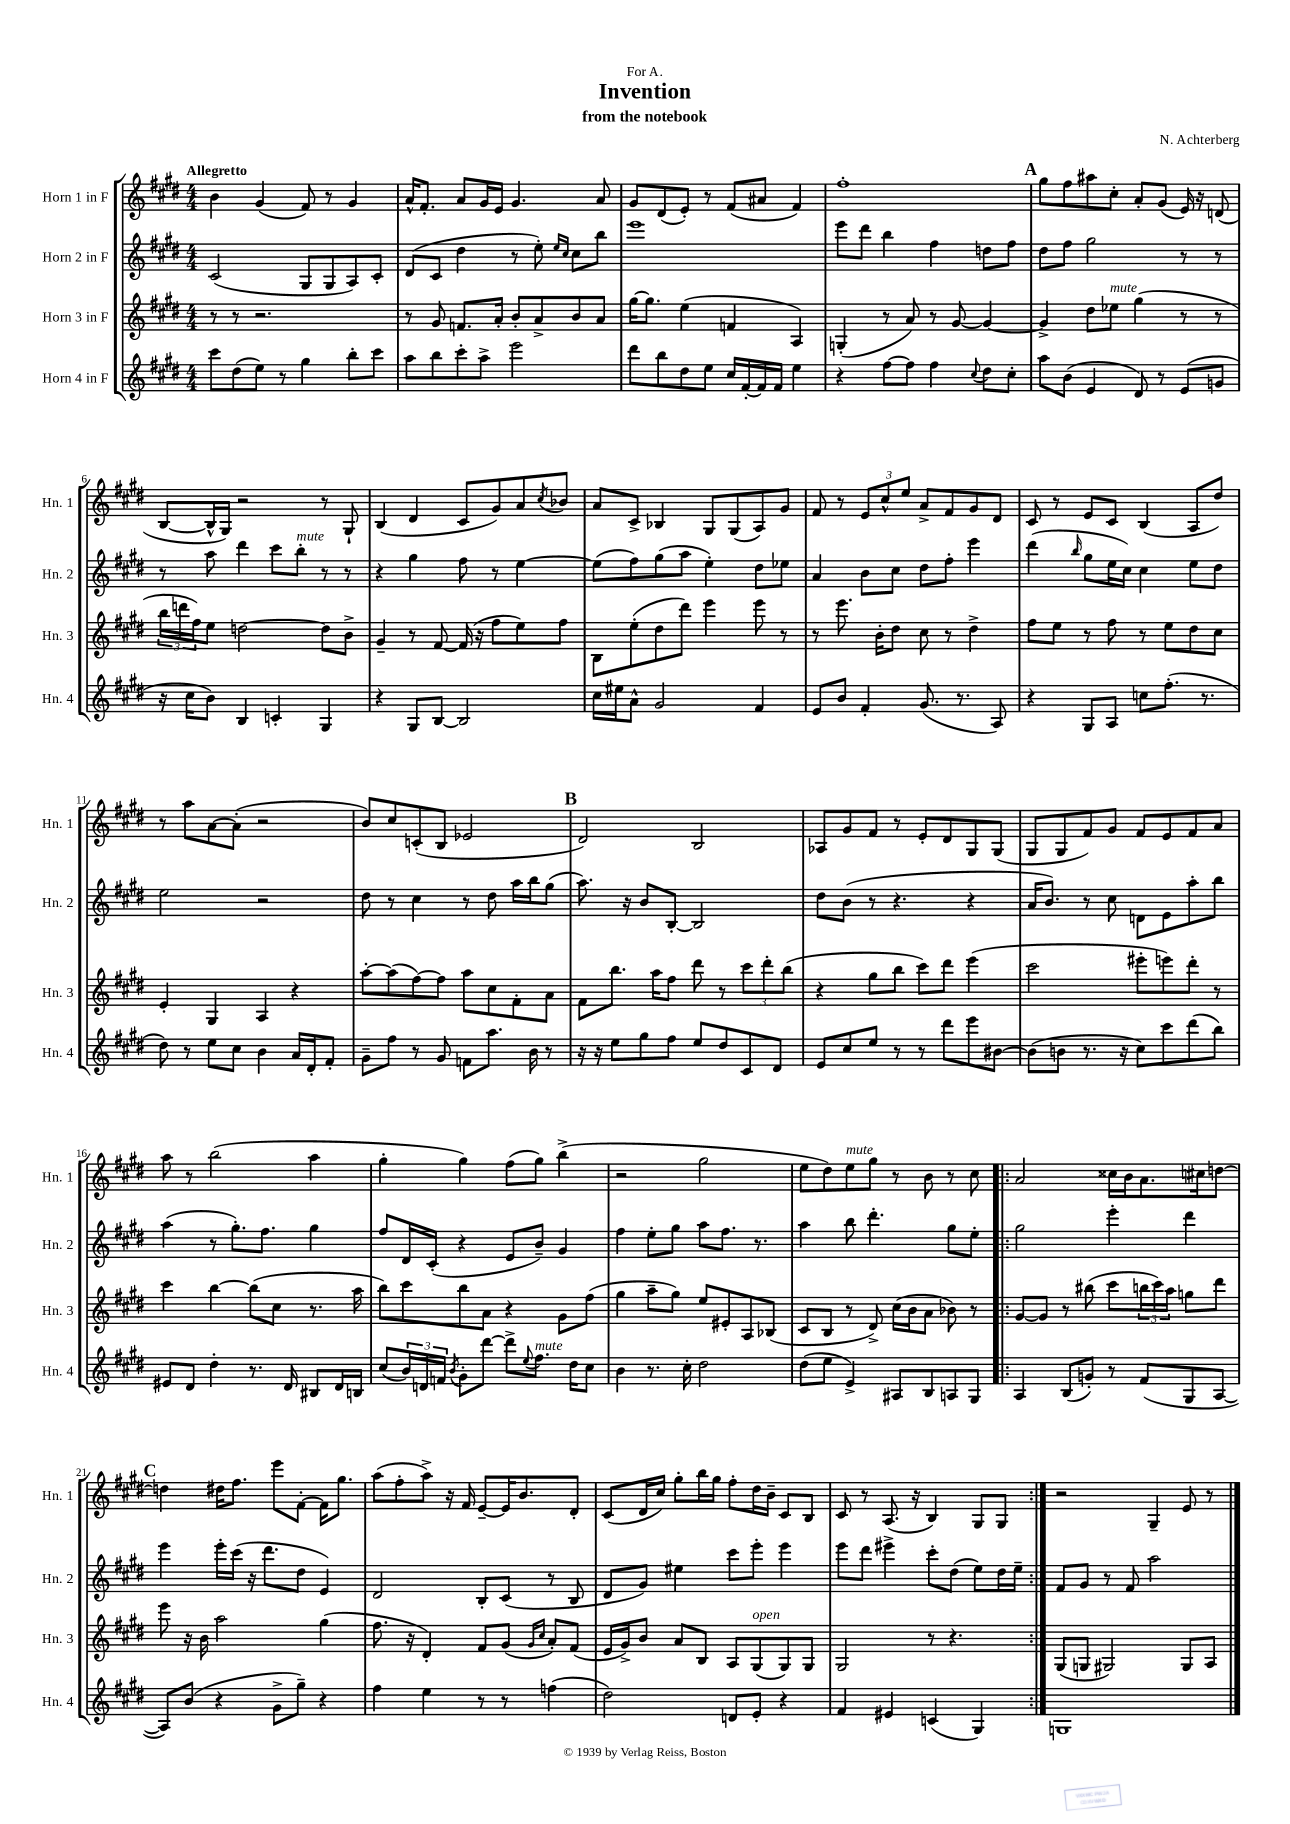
\header { title = "Invention" composer = "N. Achterberg" subtitle = "from the notebook" dedication = "For A." }
<<
\new StaffGroup <<
\new Staff = "s0" \with { instrumentName = "Horn 1 in F" shortInstrumentName = "Hn. 1" } {
    \clef treble \key e \major \numericTimeSignature \time 4/4 \tempo "Allegretto"
    b'4 gis'4( fis'8) r8 gis'4 |
    a'16-^ fis'8.-. a'8 gis'16 e'16 gis'4. a'8 |
    gis'8 dis'8( e'8-.) r8 fis'8( ais'8 fis'4) |
    fis''1-. |
    \mark \markup { \bold "A" } gis''8 fis''8 ais''8 cis''8-. a'8-. gis'8( e'16) r16 d'8( |
    b8~ b16-^ gis16) r2 r8 gis8-! |
    b4( dis'4 cis'8 gis'8) a'8 \acciaccatura { cis''8 } bes'8 |
    a'8 cis'8-> bes4 gis8 gis8( a8) gis'8 |
    fis'8 r8 \tuplet 3/2 { e'8 cis''8-^ e''8 } a'8-> fis'8 gis'8 dis'8 |
    cis'8 r8 e'8 cis'8 b4( a8 dis''8) |
    r8 a''8 a'8~ a'8-.( r2 |
    b'8) cis''8 c'8-.( b8 ees'2 |
    \mark \markup { \bold "B" } dis'2) b2 |
    aes8 gis'8 fis'8 r8 e'8-. dis'8 gis8 gis8( |
    gis8 gis8 fis'8) gis'8 fis'8 e'8 fis'8 a'8 |
    a''8 r8 b''2( a''4 |
    gis''4-. gis''4) fis''8( gis''8) b''4->( |
    r2 gis''2 |
    e''8 dis''8) e''8^\markup { \italic "mute" } gis''8 r8 b'8 r8 cis''8 |
    \repeat volta 2 { a'2 cisis''16 b'16 a'8. cis''16 d''8~ |
    \mark \markup { \bold "C" } d''4 dis''16 fis''8. e'''8 fis'8~-. fis'16 gis''8. |
    a''8( fis''8-. a''8->) r16 fis'16 e'8~-- e'16 b'8. dis'8-. |
    cis'8( dis'16 cis''16) gis''8-. b''16 gis''16 fis''8-. dis''16 b'16-- cis'8 b8 |
    cis'8 r8 a8.( r16 b4) gis8 gis8 | }
    r2 gis4-- e'8 r8 \bar "|." |
}
\new Staff = "s1" \with { instrumentName = "Horn 2 in F" shortInstrumentName = "Hn. 2" } {
    \clef treble \key e \major \numericTimeSignature \time 4/4
    cis'2( gis8 gis8 a8) cis'8-. |
    dis'8( cis'8 dis''4 r8 e''8-.) \grace { e''16 cis''16 } cis''8 b''8 |
    e'''1 |
    e'''8 dis'''8 b''4 fis''4 d''8 fis''8 |
    \mark \markup { \bold "A" } dis''8 fis''8 gis''2 r8 r8 |
    r8 a''8 dis'''4 cis'''8 b''8-.^\markup { \italic "mute" } r8 r8 |
    r4 gis''4 fis''8 r8 e''4~ |
    e''8( fis''8) gis''8( a''8 e''4-.) dis''8 ees''8 |
    a'4 b'8 cis''8 dis''8 fis''8-. e'''4 |
    dis'''4( \grace { b''16 } gis''8 e''16 cis''16) cis''4 e''8 dis''8 |
    e''2 r2 |
    dis''8 r8 cis''4 r8 dis''8 a''16 b''16 gis''8( |
    \mark \markup { \bold "B" } a''8.) r16 b'8 b8~-. b2 |
    dis''8 b'8( r8 r4. r4 |
    a'16 b'8.) r8 cis''8 d'8 e'8 a''8-. b''8 |
    a''4( r8 gis''8.-.) fis''8. gis''4 |
    fis''8 dis'16 cis'16-.( r4 e'8 b'8--) gis'4 |
    fis''4 e''8-. gis''8 a''8 fis''8. r8. |
    a''4 b''8 dis'''4.-. gis''8 e''8-. |
    \repeat volta 2 { gis''2 e'''4-. dis'''4 |
    \mark \markup { \bold "C" } e'''4 e'''16-. cis'''16( r16 dis'''8. dis''8 e'4) |
    dis'2 b8-. cis'8( r8 b8 |
    dis'8 gis'8) eis''4 cis'''8 e'''8-. e'''4 |
    e'''8 dis'''8 eis'''4-> cis'''8-. dis''8( e''8) dis''16 e''16-- | }
    fis'8 gis'8 r8 fis'8 a''2 \bar "|." |
}
\new Staff = "s2" \with { instrumentName = "Horn 3 in F" shortInstrumentName = "Hn. 3" } {
    \clef treble \key e \major \numericTimeSignature \time 4/4
    r8 r8 r2. |
    r8 gis'8 f'8. a'16-. b'8-. a'8-> b'8 a'8 |
    gis''16~ gis''8. e''4( f'4 a4) |
    g4-.( r8 a'8) r8 gis'8~ gis'4~ |
    \mark \markup { \bold "A" } gis'4-> dis''8 ees''8^\markup { \italic "mute" } gis''4( r8 r8 |
    \tuplet 3/2 { b''16 d'''16 fis''16) } e''8 d''2~ d''8 b'8-> |
    gis'4-- r8 fis'8~ fis'16( r16 fis''8 e''8) fis''8 |
    b8 e''8-.( dis''8 dis'''8) e'''4 e'''8 r8 |
    r8 e'''8. b'16-. dis''8 cis''8 r8 dis''4-> |
    fis''8 e''8 r8 fis''8 r8 e''8 dis''8 cis''8 |
    e'4-. gis4 a4 r4 |
    a''8~-. a''8( fis''8~) fis''8 a''8 cis''8 fis'8-. a'8 |
    \mark \markup { \bold "B" } fis'8 b''8. a''16 fis''8 dis'''8 r8 \tuplet 3/2 { cis'''8 dis'''8-. b''8( } |
    r4 gis''8 b''8 cis'''8) dis'''8 e'''4( |
    cis'''2 eis'''8-. e'''8) dis'''8-. r8 |
    cis'''4 b''4~ b''8( cis''8 r8. a''16 |
    b''8) cis'''8 b''8 a'8 r4 gis'8 fis''8( |
    gis''4 a''8-- gis''8) e''8 eis'8-. a8 bes8( |
    cis'8 b8 r8 dis'8->) cis''16( b'16 a'8 bes'8) r8 |
    \repeat volta 2 { gis'8~ gis'8 r8 bis''8( cis'''8 \tuplet 3/2 { b''16 cis'''16) a''16 } g''8 dis'''8 |
    \mark \markup { \bold "C" } e'''8 r16 b'16 a''2 gis''4( |
    fis''8. r16 dis'4-.) fis'8 gis'8( \grace { gis'16 cis''16 } a'8-.) fis'8( |
    e'16 gis'16->) b'8 a'8 b8 a8 gis8^\markup { \italic "open" }( gis8) gis8 |
    gis2 r8 r4. | }
    gis8( g8 gis2) gis8 a8 \bar "|." |
}
\new Staff = "s3" \with { instrumentName = "Horn 4 in F" shortInstrumentName = "Hn. 4" } {
    \clef treble \key e \major \numericTimeSignature \time 4/4
    cis'''8 dis''8( e''8) r8 gis''4 b''8-. cis'''8 |
    a''8 b''8 cis'''8-. a''8-> e'''2 |
    dis'''8 b''8 dis''8 e''8 cis''16 fis'16~-. fis'16 fis'16 e''4 |
    r4 fis''8~ fis''8 fis''4 \appoggiatura { cis''8 } dis''8 cis''8-. |
    \mark \markup { \bold "A" } a''8 b'8( e'4 dis'8) r8 e'8( g'8 |
    r16 cis''16 b'8) b4 c'4-. gis4 |
    r4 gis8 b8~ b2 |
    cis''16 eis''16 a'8-^ gis'2 fis'4 |
    e'8 b'8 fis'4-. gis'8.( r8. a8) |
    r4 gis8 a8 c''8 fis''8.-.( r8. |
    dis''8) r8 e''8 cis''8 b'4 a'16 dis'16-. fis'8-. |
    gis'8-- fis''8 r8 gis'8 f'8 a''8. b'16 r8 |
    \mark \markup { \bold "B" } r16 r16 e''8 gis''8 fis''8 e''8 dis''8 cis'8 dis'8 |
    e'8 cis''8 e''8 r8 r8 dis'''8 e'''8 bis'8~ |
    bis'8( b'8 r8. r16 cis''8) cis'''8 dis'''8( b''8) |
    eis'8 dis'8 dis''4-. r8. dis'16 bis8 dis'16 b16 |
    cis''8( \tuplet 3/2 { b'16) d'16 f'16 } \acciaccatura { b'8 } gis'8-. dis'''8~ dis'''8-> \appoggiatura { e''8 } fis''8.^\markup { \italic "mute" } dis''16 cis''8 |
    b'4 r8. cis''16-. dis''2 |
    dis''8( e''8 e'4->) ais8 b8 a8 gis8 |
    \repeat volta 2 { a4 b8( g'8-.) r8 fis'8( gis8 a8~ |
    \mark \markup { \bold "C" } a8) b'8( r4 gis'8-> gis''8--) r4 |
    fis''4 e''4 r8 r8 f''4( |
    dis''2) d'8 e'8-. r4 |
    fis'4 eis'4 c'4( gis4) | }
    g1 \bar "|." |
}
>>
>>
